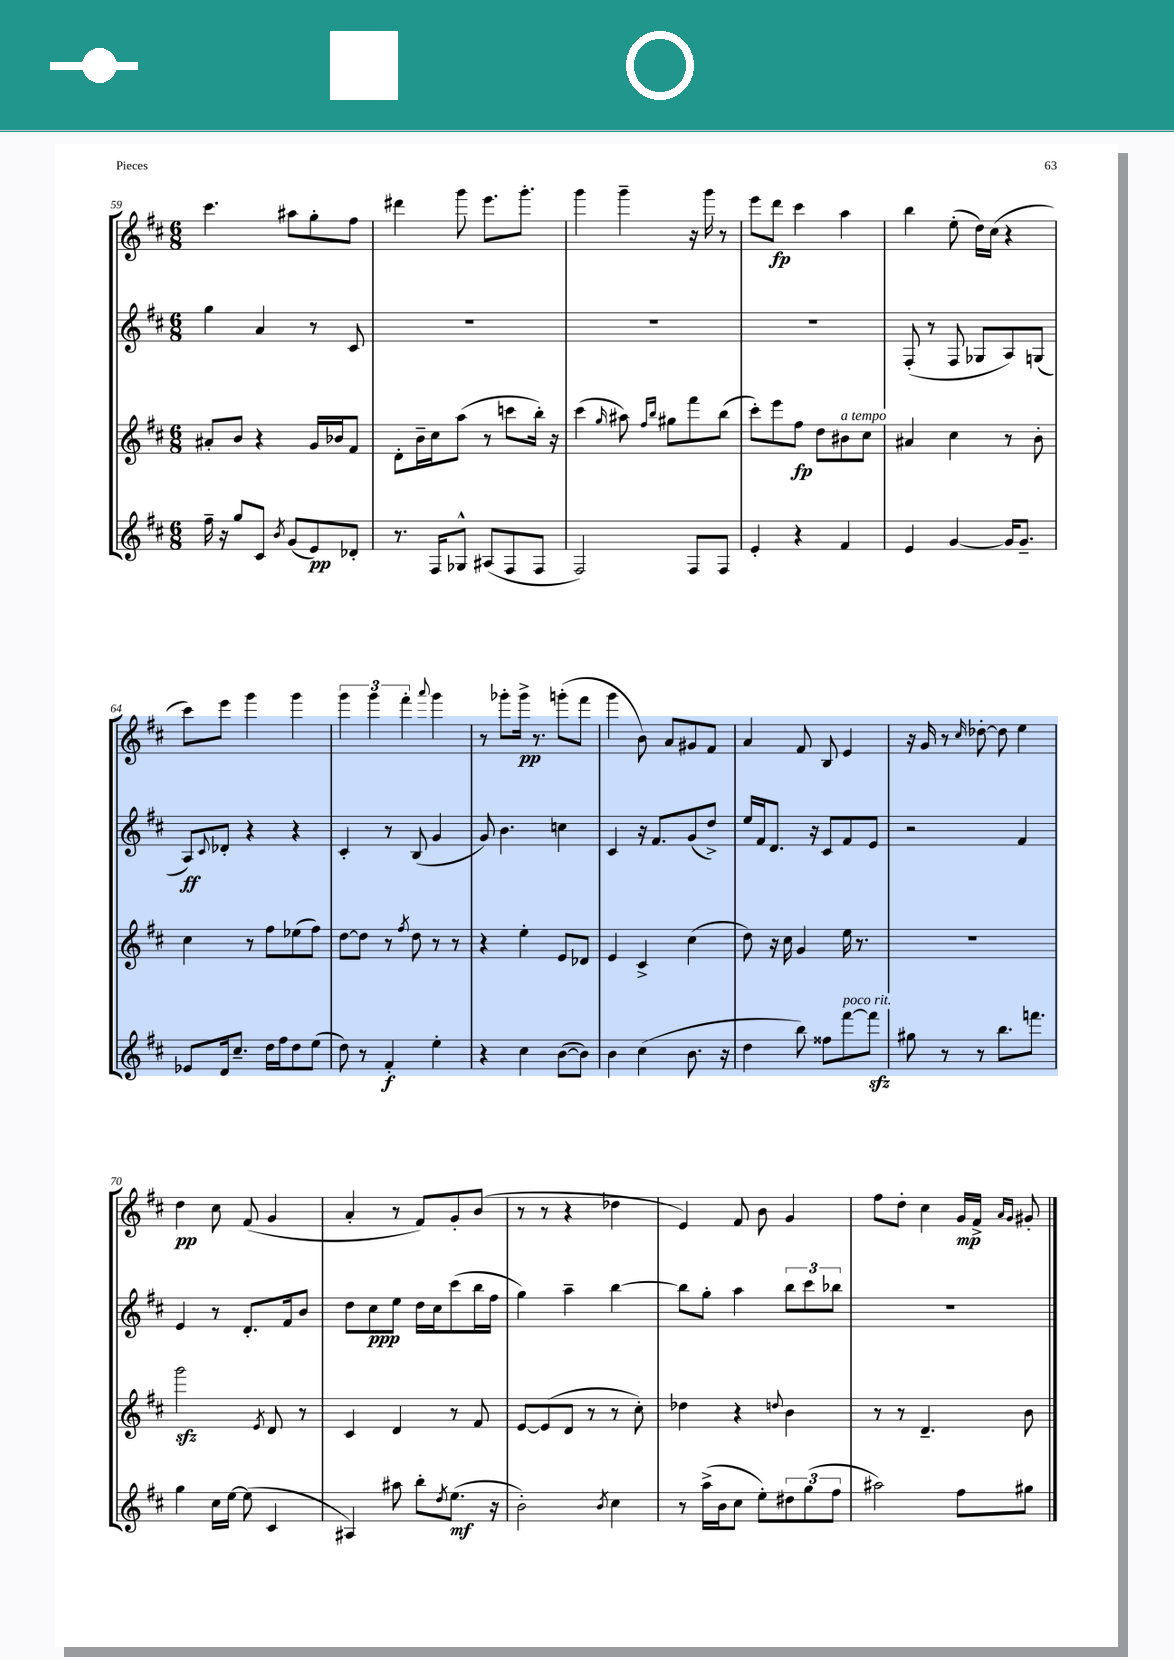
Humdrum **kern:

**kern	**kern	**kern	**kern
*staff4	*staff3	*staff2	*staff1
*clefG2	*clefG2	*clefG2	*clefG2
*k[f#c#]	*k[f#c#]	*k[f#c#]	*k[f#c#]
*M6/8	*M6/8	*M6/8	*M6/8
16ff#~	8a#'	4gg	4.ccc#
16r	.	.	.
8gg	8b	.	.
8c#	4r	4a	.
8qb	.	.	.
(8g	.	.	8aa#
8e)	16g	8r	8gg'
.	16b-	.	.
8d-'	8f#	8c#	8ff#
=	=	=	=
8.r	8d'	2.r	4ddd#
.	16b~	.	.
16F#	16cc#	.	.
8G-^^	(8aa	.	8ggg
(8A#	8r	.	8.eee
8F#	8ccc	.	.
.	.	.	8.ggg'
8F#	16bb')	.	.
.	16r	.	.
=	=	=	=
2F#)	(4ccc#	2.r	4ggg
.	16qqgg	.	.
.	8aa#)	.	4ggg~
.	16qqff#	.	.
.	16qqbb	.	.
.	8gg#	.	.
8F#	8fff#	.	16r
.	.	.	16ggg
8F#	(8bb	.	8r
=	=	=	=
4e'	8ccc#')	2.r	8eee
.	8eee	.	8ddd
4r	8ff#	.	4ccc#
.	8dd	.	.
4f#	8b#	.	4aa
.	8cc#	.	.
=	=	=	=
4e	4a#	(8F#'	4bb
.	.	8r	.
[4g	4cc#	8F#	(8ee'
.	.	8G-	16dd)
.	.	.	(16cc#
16g]	8r	8A)	4r
8.g~	.	.	.
.	8b'	(8G	.
=	=	=	=
8e-	4cc#	8A)	8ccc#)
.	.	8qqc#	.
16d	.	8d-'	8eee
8.cc#~	.	.	.
.	8r	4r	4ggg
16dd	8ff#	.	.
16ff#	.	.	.
8dd	(8ee-	4r	4ggg
(8ee	8ff#)	.	.
=	=	=	=
8dd)	[8dd	4c#'	6ggg
8r	8dd]	.	.
.	.	.	6ggg
4f#'	8r	8r	.
.	.	.	6fff#'
.	8qff#	.	.
.	8dd	(8B	.
.	.	.	8qqaaa
4ee'	8r	4g	4ggg
.	8r	.	.
=	=	=	=
4r	4r	8g)	8r
.	.	4.b	8ggg-'
4cc#	4ee'	.	16ggg-^
.	.	.	8.r
([8b	8e	4cc	(8ggg'
8b])	8d-	.	8fff#
=	=	=	=
4b	4e	4c#	4ggg
(4cc#	4c#^	16r	8b)
.	.	8.f#	.
.	.	.	8a
8.b	(4cc#	(8g	8g#
.	.	8dd^)	8f#
16r	.	.	.
=	=	=	=
4dd	8dd)	16ee	4a
.	.	16f#	.
.	16r	8.d	.
.	16cc#	.	.
8bb)	4g	.	8f#
.	.	16r	.
8ff##	.	8c#	8B
[8fff#	16ee	8f#	4e
.	8.r	.	.
8fff#]	.	8e	.
=	=	=	=
8gg#	2.r	2r	16r
.	.	.	16g
8r	.	.	8r
.	.	.	16qqcc#
8r	.	.	[8dd-'
8.bb	.	.	8dd-]
.	.	4f#	4ee
8.fff	.	.	.
=	=	=	=
4gg	2ggg	4e	4dd
16cc#	.	8r	8cc#
[16ee	.	.	.
(8ee]	.	8.d'	(8f#
.	8qe	.	.
4c#	8d	.	4g
.	.	16f#	.
.	8r	8b	.
=	=	=	=
4A#)	4c#	8dd	4a'
.	.	8cc#	.
8aa#	4d	8ee	8r
8bb'	.	16dd	8f#)
.	.	16cc#	.
8qdd	.	.	.
(8.ee	8r	(8ccc#	8g'
.	8f#	16bb	(8b
16r	.	16ff#	.
=	=	=	=
2b')	[8e	4gg)	8r
.	(8e]	.	8r
.	8d	4aa~	4r
.	8r	.	.
8qb	.	.	.
4cc#	8r	[4bb	4dd-
.	8cc#')	.	.
=	=	=	=
8r	4dd-	8bb]	4e)
(16aa^	.	8gg'	.
16b	.	.	.
8cc#	4r	4aa	8f#
8ee')	.	.	8b
.	8qqdd	.	.
12dd#	4b	12bb	4g
(12gg	.	12ccc#	.
12ff#	.	12bb-	.
=	=	=	=
2aa#)	8r	2.r	8ff#
.	8r	.	8dd'
.	4.d~	.	4cc#
8ff#	.	.	16g
.	.	.	16f#^
.	.	.	16qqa
.	.	.	16qqg
8gg#	8b	.	8g#'
==	==	==	==
*-	*-	*-	*-
